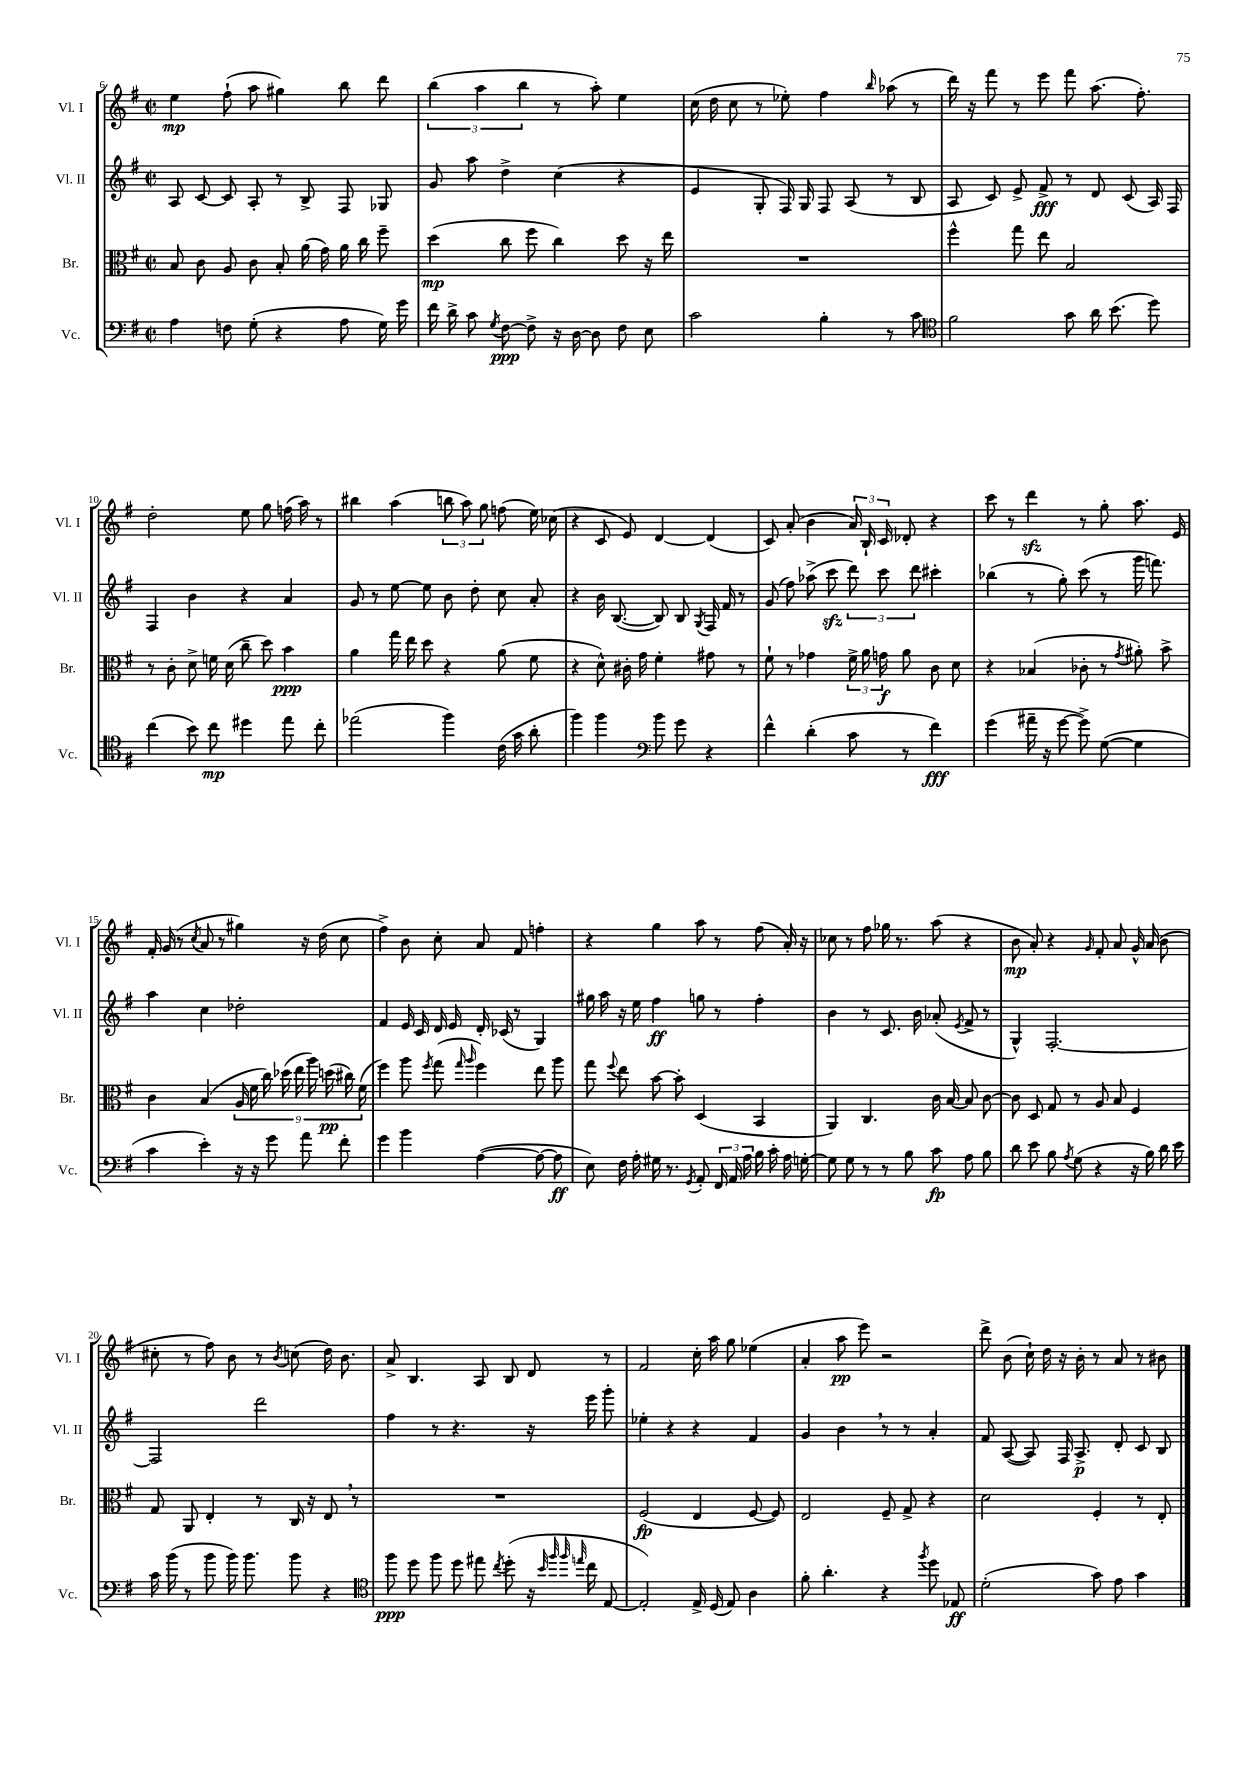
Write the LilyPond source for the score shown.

<<
\new StaffGroup <<
\new Staff = "s0" \with { instrumentName = "Vl. I" shortInstrumentName = "Vl. I" } {
    \clef treble \key g \major \defaultTimeSignature \time 2/2
    \autoBeamOff e''4\mp fis''8-!( a''8 gis''4) b''8 d'''8 |
    \tuplet 3/2 { b''4( a''4 b''4 } r8 a''8-.) e''4 |
    c''16( d''16 c''8 r8 ees''8-.) fis''4 \grace { b''16 } aes''8( r8 |
    d'''16) r16 fis'''8 r8 e'''8 fis'''8 a''8.( fis''8.-.) |
    d''2-. e''8 g''8 f''16( a''16) r8 |
    bis''4 a''4( \tuplet 3/2 { b''8 a''8) g''8 } f''8( e''16) ces''16( |
    r4 c'8 e'8) d'4~ d'4( |
    c'8) a'8-.( b'4 \tuplet 3/2 { a'16) b16-! c'16 } des'8-. r4 |
    c'''8 r8 d'''4\sfz r8 g''8-. a''8. e'16 |
    fis'16-. g'16( r8 \acciaccatura { c''8 } a'8 r8 gis''4) r16 d''16( c''8 |
    fis''4->) b'8 c''8-. a'8 fis'8 f''4-. |
    r4 g''4 a''8 r8 fis''8( a'16-.) r16 |
    ces''8 r8 fis''8 ges''16 r8. a''8( r4 |
    b'8\mp a'8-.) r4 \grace { g'16 } fis'8-. a'8 g'16-^ a'16( b'8 |
    cis''8-. r8 fis''8) b'8 r8 \acciaccatura { b'8 } c''8( d''16) b'8. |
    a'8-> b4. a8 b8 d'8 r8 |
    fis'2 c''16-. a''16 g''8 ees''4( |
    a'4-. a''8\pp e'''8) r2 |
    d'''8-> b'8( c''16-!) d''16 r16 b'16-. r8 a'8 r8 bis'8 \bar "|." |
}
\new Staff = "s1" \with { instrumentName = "Vl. II" shortInstrumentName = "Vl. II" } {
    \clef treble \key g \major \defaultTimeSignature \time 2/2
    \autoBeamOff a8 c'8~ c'8 a8-. r8 b8-> fis8 ges8 |
    g'8 a''8 d''4-> c''4( r4 |
    e'4 g8-. fis16) g16 fis8 a8( r8 b8 |
    a8 c'8) e'8-> fis'8->\fff r8 d'8 c'8( a16) fis16 |
    fis4 b'4 r4 a'4 |
    g'8 r8 e''8~ e''8 b'8 d''8-. c''8 a'8-. |
    r4 b'16 b8.~( b8) b8 \acciaccatura { g8 } fis16 fis'16 r8 |
    g'8( fis''8) aes''8->( c'''8\sfz \tuplet 3/2 { d'''8) c'''8 d'''8 } cis'''4-. |
    bes''4( r8 g''8-.) c'''8( r8 g'''16 f'''8.) |
    a''4 c''4 des''2-. |
    fis'4 e'16 c'16 d'16 e'16 d'16-. ces'16( r8 g4) |
    gis''16 a''16 r16 e''16 fis''4\ff g''8 r8 fis''4-. |
    b'4 r8 c'8. b'16 aes'8-.( \acciaccatura { e'8 } fis'8-> r8 |
    g4-^) fis2.~-. |
    fis2 d'''2 |
    fis''4 r8 r4. r16 e'''16 g'''8-. |
    ees''4-. r4 r4 fis'4 |
    g'4 b'4 \breathe r8 r8 a'4-. |
    fis'8 a8~( a8) fis16 a8.->\p d'8-. c'8 b8 \bar "|." |
}
\new Staff = "s2" \with { instrumentName = "Br." shortInstrumentName = "Br." } {
    \clef alto \key g \major \defaultTimeSignature \time 2/2
    \autoBeamOff b8 c'8 a8 c'8 b8-. a'16( g'16) a'16 c''16 fis''8-- |
    d''4\mp( c''8 fis''8 c''4) d''8 r16 e''16 |
    R1 |
    fis''4-^ g''8 e''8 b2 |
    r8 c'8-. d'8-> f'16 d'16( c''8-- d''8) b'4\ppp |
    a'4 g''16 e''16 d''8 r4 a'8( fis'8 |
    r4 d'8-^) cis'16-. g'16 fis'4-. gis'8 r8 |
    fis'8-! r8 ges'4 \tuplet 3/2 { fis'16-> a'16 g'16\f } a'8 c'8 d'8 |
    r4 bes4( ces'8-. r8 \acciaccatura { g'8 } ais'8-.) b'8-> |
    c'4 b4( \tuplet 9/8 { a16 fis'16 c''16) des''16( e''16 a''16) d''16\pp( cis''16) fis'16( } |
    fis''4) a''8 \acciaccatura { fis''8 } g''8( \grace { g''16 a''16 } fis''4) e''8 a''8 |
    g''8 \appoggiatura { fis''8 } e''8 b'8~ b'8-. d4( b,4 |
    a,4) c4. c'16 b16~ b8 c'8~ |
    c'8 d8 g8 r8 a8 b8 fis4 |
    g8 a,8 e4-. r8 c16 r16 e8 \breathe r8 |
    R1 |
    fis2\fp( e4 fis8~ fis8) |
    e2 fis8-- g8-> r4 |
    d'2 fis4-. r8 e8-. \bar "|." |
}
\new Staff = "s3" \with { instrumentName = "Vc." shortInstrumentName = "Vc." } {
    \clef bass \key g \major \defaultTimeSignature \time 2/2
    \autoBeamOff a4 f8 g8-.( r4 a8 g16) g'16 |
    fis'16 d'16-> c'8 \acciaccatura { g8 } fis8~\ppp fis8-> r16 d16~ d8 fis8 e8 |
    c'2 b4-. r8 c'8 |
    \clef tenor fis'2 g'8 a'16 b'8.( d''8) |
    c''4( b'8) c''8\mp dis''4 e''8 c''8-. |
    ees''2( fis''4) c'16( g'16 a'8-. |
    fis''4) fis''4 \clef bass b'8 g'8 r4 |
    fis'4-^ d'4-.( c'8 r8 fis'4\fff) |
    g'4( ais'16-- r16 g'8~ g'8->) g8~( g4 |
    c'4 e'4-.) r16 r16 g'8 a'8 fis'8-. |
    g'4 b'4 a4~( a8~ a8\ff |
    e8) fis16 a16-. gis16 r8. \acciaccatura { g,8 } a,8-. \tuplet 3/2 { fis,16 a,16 a16 } b16 c'16-. a16 g16~-. |
    g8 g8 r8 r8 b8 c'8\fp a8 b8 |
    d'8 e'8 b8 \acciaccatura { a8 } g8( r4 r16 b16) d'16 e'16 |
    c'16 b'16( r8 b'8 b'16) b'8. b'8 r4 |
    \clef tenor fis''8\ppp d''8 fis''8 d''8 eis''8 \acciaccatura { c''8 } d''8-.( r16 \grace { b'32 fis''32 fis''32 e''32 } c''16 e8~ |
    e2-.) e16-> d16( e8) a4 |
    fis'8-. a'4.-. r4 \acciaccatura { fis''8 } d''8 ees8\ff |
    d'2-.( g'8) e'8 g'4 \bar "|." |
}
>>
>>
\layout { \context { \Score currentBarNumber = #6 } }
